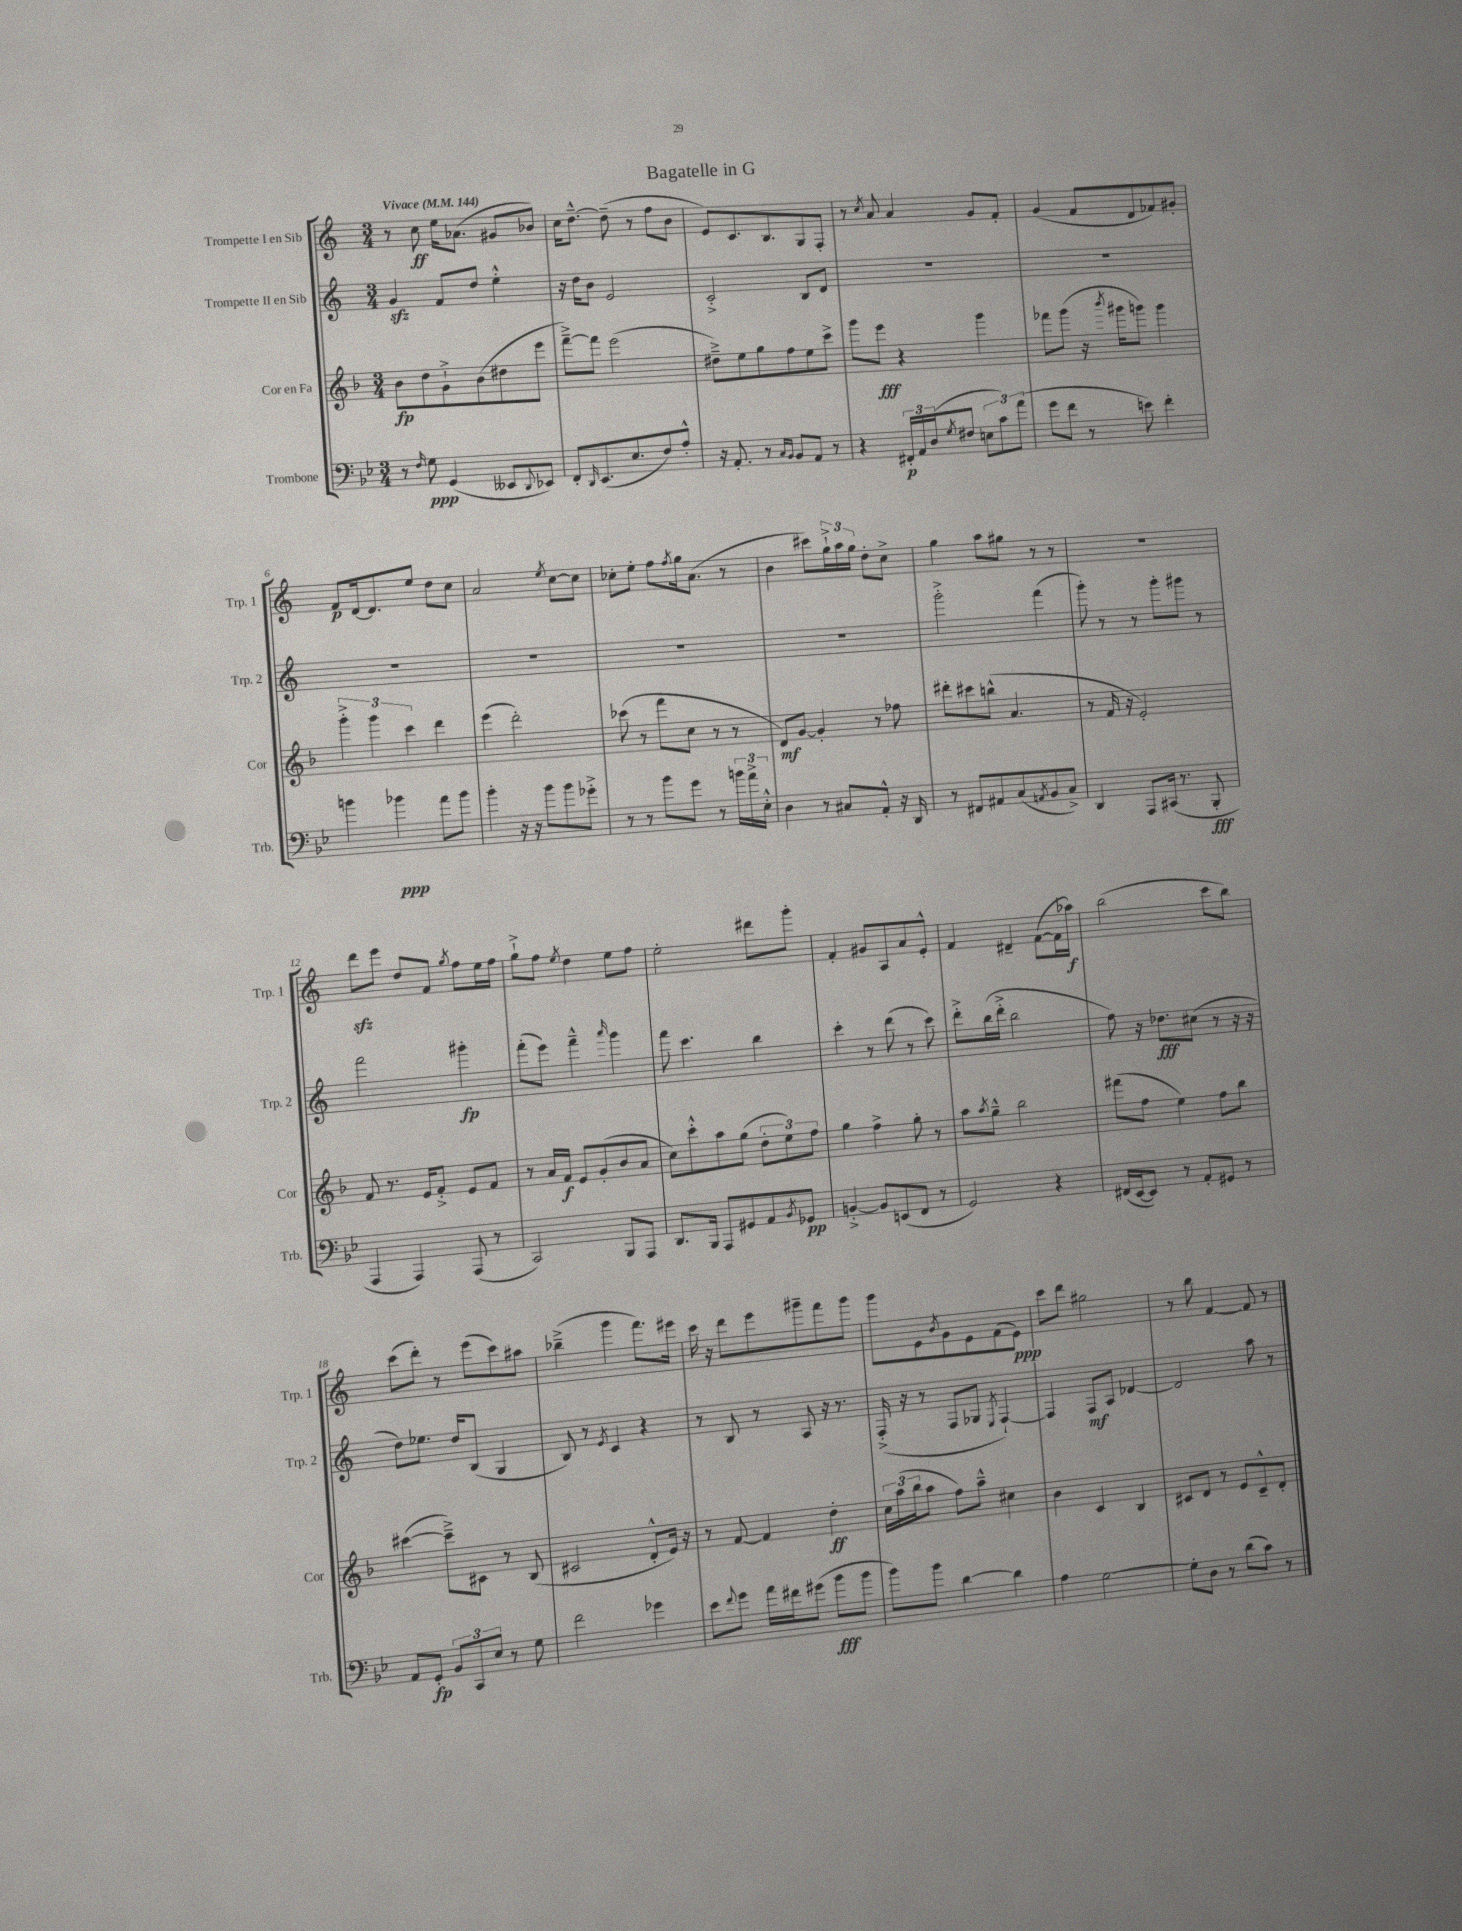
\header { title = "Bagatelle in G" }
<<
\new StaffGroup <<
\new Staff = "s0" \with { instrumentName = "Trompette I en Sib" shortInstrumentName = "Trp. 1" } {
    \clef treble \key c \major \numericTimeSignature \time 3/4 \tempo "Vivace" 4 = 144
    r8 c''8\ff e''16 aes'8.( gis'8 bes'8) |
    c''16 d''8.~---^ d''8--( r8 f''8 b'8 |
    e'8) c'8. b8. g8 f8-. |
    r8 \acciaccatura { c''8 } a'8 a'4 g'8 f'8-. |
    g'4( f'8 d'8 fes'8) gis'8-. |
    f'8\p d'16~ d'8. e''8 d''8 c''8 |
    a'2 \acciaccatura { e''8 } c''8~ c''8 |
    ces''8-. e''8-. f''8 \acciaccatura { f''8 } g''16 a'8.( r8 |
    b'4 cis'''8) \tuplet 3/2 { g''16-!-> a''16 g''16 } d''8-. c''8-> |
    g''4 a''8 gis''8 r8 r8 |
    R2. |
    d'''8\sfz e'''8 d''8 f'8 \acciaccatura { g''8 } f''8 e''16 f''16 |
    g''8-!-> f''8 \acciaccatura { e''8 } d''4 e''8 f''8 |
    e''2-. dis'''8 g'''8-. |
    f'4-. gis'8 a8 a'8 e'8-.-^ |
    f'4 dis'4-- f'8~( f'16 aes''16\f) |
    b''2( c'''8 b''8) |
    c'''8( d'''8-.) r8 e'''8( c'''8) ais''8 |
    bes''4--->( g'''4 f'''8.) eis'''16 |
    c'''16 r16 d'''8 e'''8 gis'''8-- f'''8 gis'''8 |
    g'''8 e'8 \acciaccatura { b'8 } g'8 e'8 f'8( e'8\ppp) |
    c'''8 d'''8 gis''2 |
    r8 b''8 f'4~ f'8 r8 \bar "|." |
}
\new Staff = "s1" \with { instrumentName = "Trompette II en Sib" shortInstrumentName = "Trp. 2" } {
    \clef treble \key c \major \numericTimeSignature \time 3/4
    g'4\sfz f'8 d''8 e''4-.-^ |
    r16 d''16 b'8 e'2 |
    c'2-.-> b8 d'8 |
    R2. |
    R2. |
    R2. |
    R2. |
    R2. |
    R2. |
    g'''2-.-> f'''4( |
    g'''8-.) r8 r8 g'''8-. gis'''8 r8 |
    f'''2 gis'''4-.\fp |
    f'''8-.( e'''8) f'''4---^ \grace { a'''16 } g'''4 |
    f'''8 c'''4. b''4 |
    c'''4-. r8 d'''8( r8 c'''8) |
    d'''8-.-> b''16( d'''16-.-> b''2 |
    f''8) r16 des''8.\fff cis''8( r8 r16 r16 |
    d''8) ees''8. d''16 b8( g4 |
    b8) r8 \acciaccatura { e'8 } c'4 r4 |
    r8 b8 r8 a8 r16 r8. |
    f16-.->( r16 r8 f8 ges8 \acciaccatura { e8 } f4~-!) |
    f4 f8\mf a8 des'4~ |
    des'2 a''8 r8 \bar "|." |
}
\new Staff = "s2" \with { instrumentName = "Cor en Fa" shortInstrumentName = "Cor" } {
    \clef treble \key f \major \numericTimeSignature \time 3/4
    bes'8\fp d''8 g'8-!-> bes'8( dis''8 e'''8 |
    f'''8~--->) f'''8 e'''2( |
    dis''8--->) e''8 g''8 f''8 e''8 c'''8-> |
    g'''8 e'''8\fff r4 g'''4 |
    fes'''8 g'''8( r16 \acciaccatura { bes'''8 } gis'''16 g'''8) g'''4 |
    \tuplet 3/2 { g'''4-.-> g'''4 c'''4 } d'''4 |
    e'''4( d'''2-.) |
    ces'''8( r8 f'''8 c''8 r8 r8 |
    d'8\mf) g'8~ g'4-. r8 fes''8 |
    dis'''8-. cis'''8 b''8-^( a'4. |
    r8 f'16 r16 e'2-.) |
    f'8 r8. e'16 f'8-.-> e'8 f'8 |
    r8 a'16 f'16\f e'8 g'8-.( bes'8 a'8 |
    c''8) c'''8-.-^ a''8 g''8( \tuplet 3/2 { d''8-. e''8) f''8 } |
    g''4 f''4-> g''8-. r8 |
    a''8 \acciaccatura { a''8 } g''8---^ bes''2 |
    fis'''8( f''8 e''4) f''8 bes''8 |
    cis'''4~( cis'''8--->) cis'8 r8 bes8( |
    cis'2 d'8-.-^ e'16) r16 |
    r8 f'8~ f'4 d''4-.\ff |
    \tuplet 3/2 { c''16 a''16( bes''16 } a''8 f''8) a''8---^ cis''4 |
    bes'4 c'4 bes4 |
    cis'8 d'8 r8 e'8 cis'8---^ d'8-. \bar "|." |
}
\new Staff = "s3" \with { instrumentName = "Trombone" shortInstrumentName = "Trb." } {
    \clef bass \key bes \major \numericTimeSignature \time 3/4
    r8 \grace { f16 } g8\ppp g,4( eeses,8 \appoggiatura { d,8 } ees,8) |
    f,8-. \grace { d,16 } ees,8.( ees8. f8) a8-.-^ |
    r16 a,8.-. r8 \grace { c16 bes,16 } bes,8 a,8 r8 |
    r4 \tuplet 3/2 { fis,16-.\p a,16 d16( } \acciaccatura { g8 } fis8 \tuplet 3/2 { e8 c'8) a'8( } |
    g'8 f'8 r8 e'8) f'4-. |
    b'4 bes'4\ppp a'8 bes'8 |
    bes'4-. r16 r16 bes'8 bes'8 ges'8-.-> |
    r8 r8 bes'8 g'8 r8 \tuplet 3/2 { b'16 a'16-> ees16-.-^ } |
    d4 r8 cis8 a,8-.-^ r16 d,16 |
    r8 fis,8 ais,8 c8( \acciaccatura { a,8 } bes,8 c8->) |
    d,4 a,,8 cis,16( r8. bes,,8-.\fff |
    a,,4 a,,4) a,,8( r8 |
    c,2) bes,,8 a,,8 |
    d,8. bes,,16 a,,8 gis,8 a,8 \acciaccatura { bes,8 } ges,8\pp |
    b,4~-.-> b,8 e,8( f,8 r8 |
    g,2) r4 |
    fis,16( ees,16~ ees,8) r8 a,8-. gis,8 r8 |
    a,8 g,8-.\fp \tuplet 3/2 { bes,8 c,8 ees8 } r8 g8 |
    f'2 ges'4 |
    ees'8 \appoggiatura { f'8 } g'8 a'16 fis'16 gis'8( bes'8\fff bes'8 |
    bes'8) bes'8 d'4~ d'4 |
    a4 g2~ |
    g8-. d8 r8 d'8( c'8) r8 \bar "|." |
}
>>
>>
